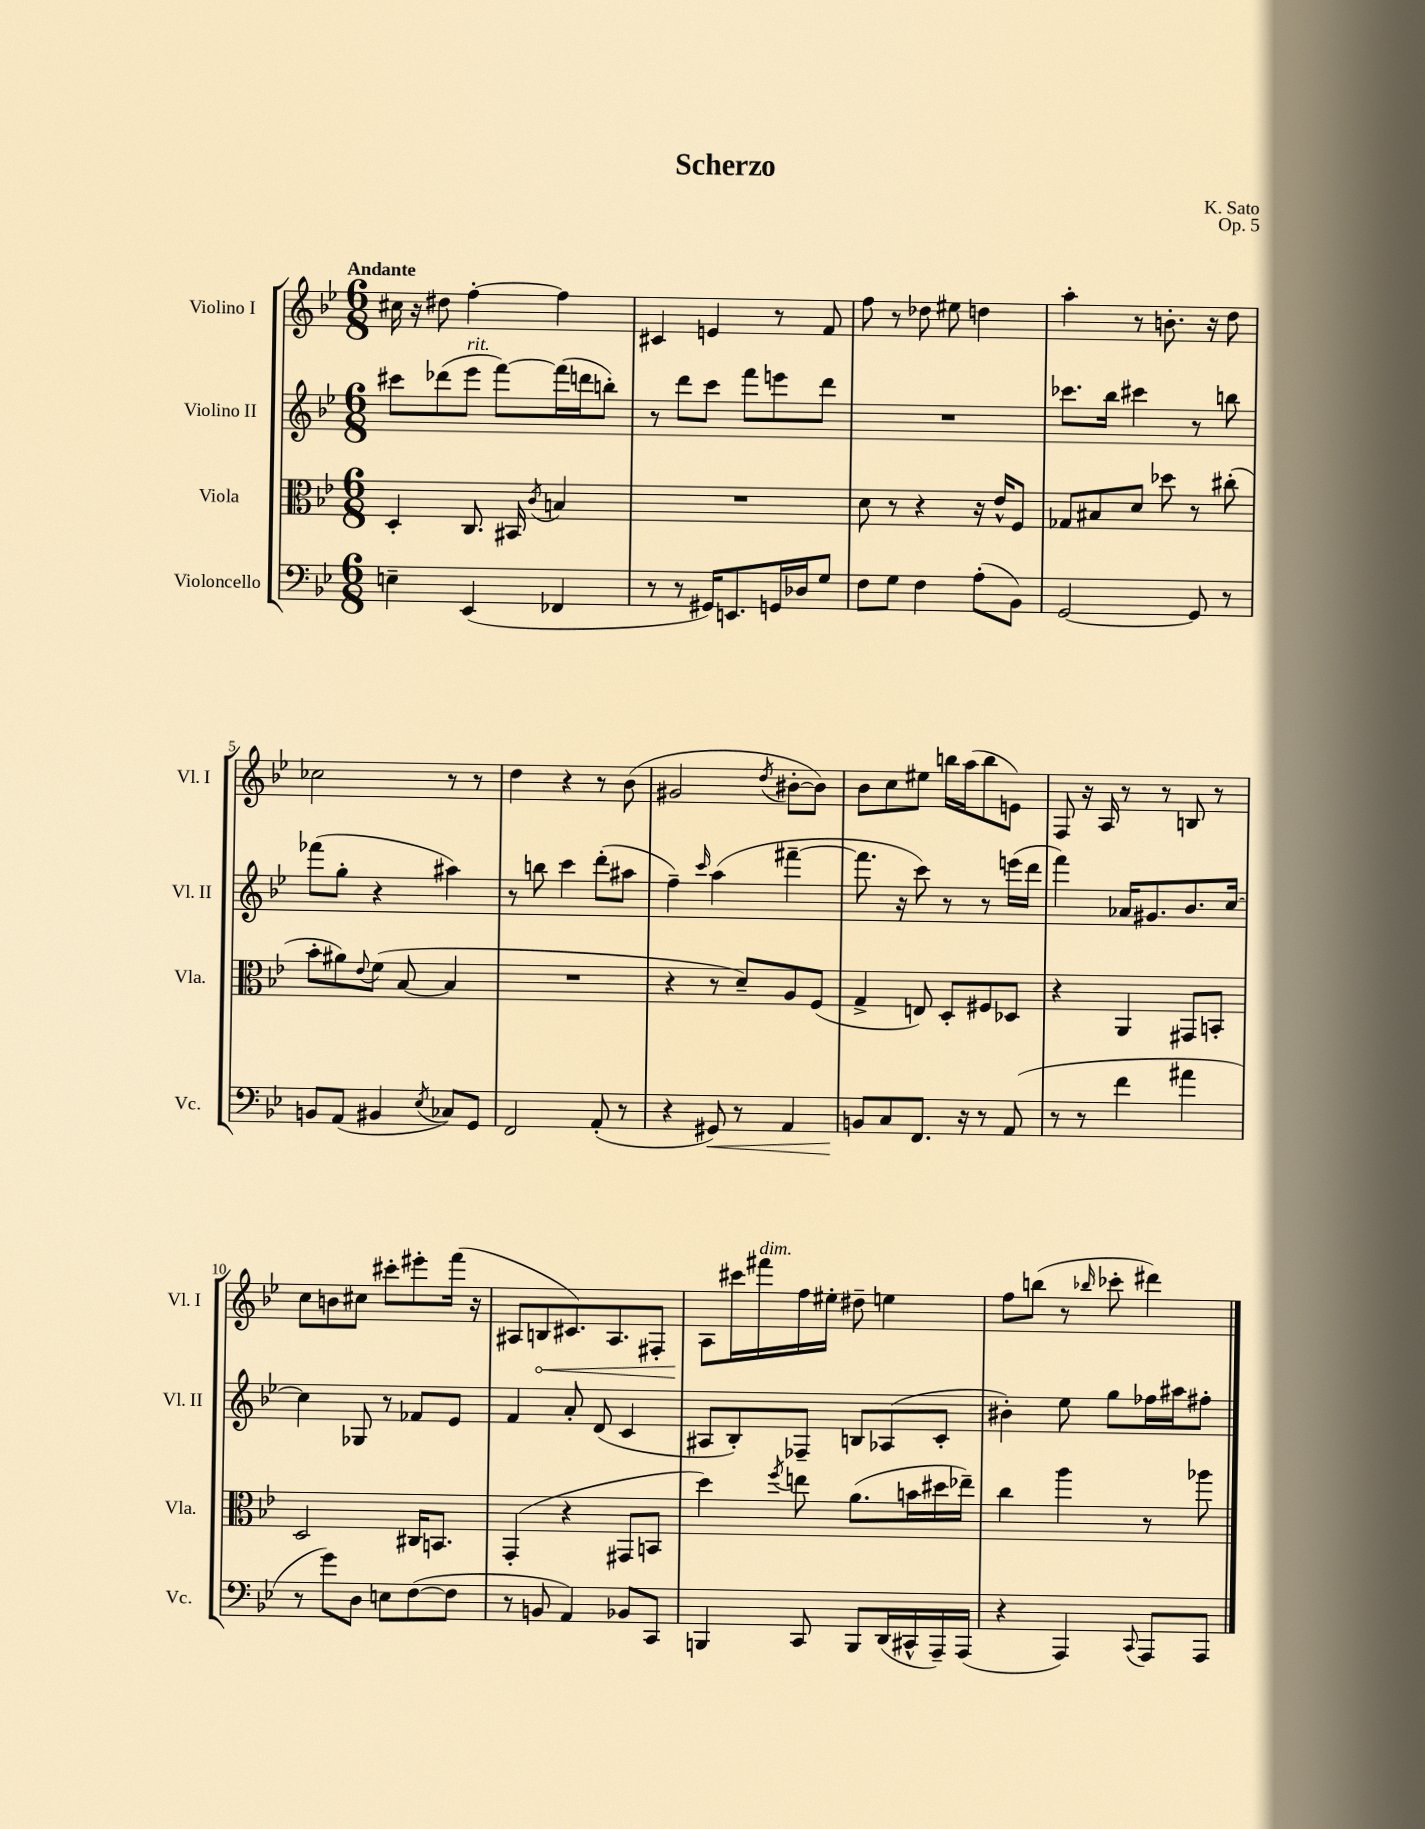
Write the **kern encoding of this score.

**kern	**kern	**kern	**kern
*staff4	*staff3	*staff2	*staff1
*clefF4	*clefC3	*clefG2	*clefG2
*k[b-e-]	*k[b-e-]	*k[b-e-]	*k[b-e-]
*M6/8	*M6/8	*M6/8	*M6/8
4E~\	4D'/	8ccc#\L	16cc#\
.	.	.	16r
.	.	(8ddd-\	8dd#\
(4EE-/	8.C/	8eee-\J	[4ff'\
.	.	[8fff\L)	.
.	16BB#/	.	.
.	8qc/	.	.
4FF-/	4B/	(16fff\]L	4ff\]
.	.	16ddd\J	.
.	.	8bb'\J)	.
=	=	=	=
8r	2.r	8r	4c#/
8r	.	8ddd\L	.
16GG#/LK)	.	8ccc\J	4e/
8.EE/	.	.	.
.	.	8fff\L	.
16GG/L	.	8eee\	8r
16D-/J	.	.	.
8G/J	.	8ddd\J	8f/
=	=	=	=
8F\L	8d\	2.r	8ff\
8G\J	8r	.	8r
4F\	4r	.	8dd-\
.	.	.	8ee#\
(8A'\L	16r	.	4dd\
.	16e-^^/LK	.	.
8BB-\J)	8F/J	.	.
=	=	=	=
[2GG/	8G-/L	8.ccc-\L	4aa'\
.	8B#/	.	.
.	.	16bb-\Jk	.
.	8d/J	4ccc#\	8r
.	8dd-\	.	8.b'\
8GG/]	8r	8r	.
.	.	.	16r
8r	(8cc#'\	8bb\	8dd\
=	=	=	=
8BB/L	8b-'\L	(8fff-\L	2cc-\
(8AA/J	8a#\)	8gg'\J	.
.	8qqe-/	.	.
4BB#/	(8f\J	4r	.
.	[8B-/	.	.
8qE-/	.	.	.
8C-/L)	4B-/]	4aa#\)	8r
8GG/J	.	.	8r
=	=	=	=
2FF/	2.r	8r	4dd\
.	.	8bb\	.
.	.	4ccc\	4r
(8AA'/	.	(8ddd'\L	8r
8r	.	8aa#\J	(8b-\
=	=	=	=
4r	4r	4ff~\)	2g#/
.	.	16qqccc/	.
8GG#/)	8r	(4aa\	.
8r	8d~/L)	.	.
.	.	.	8qdd/
4AA/	8A/	[4fff#~\	[8b#'\L
.	(8F/J	.	8b#\]J)
=	=	=	=
8BB/L	4G^/	8.fff#\]	8b-\L
8C/	.	.	8cc\
.	.	16r	.
8.FF/J	8E/)	8ccc\)	8ee#\J
.	8D'/L	8r	16bb\LL
16r	.	.	(16aa\J
8r	8F#/	8r	8bb\
(8AA/	8D-/J	(16eee\LL	8e\J)
.	.	16ddd\JJ	.
=	=	=	=
8r	4r	4fff\)	8F/
8r	.	.	16r
.	.	.	16A/
4f\	4AA/	16a-/LK	8r
.	.	8.g#/	.
.	.	.	8r
4a#\	8GG#/L	8.b-/	8B/
.	8BB'/J	.	8r
.	.	[16cc/Jk	.
=	=	=	=
8r	2D/	4cc\]	8cc\L
8g\L)	.	.	8b\
8D\J	.	8G-/	8cc#\J
8E\L	.	8r	8ccc#'\L
([8F\	16C#/LK	8f-/L	8eee#'\
.	8.BB/J	.	.
8F\]J	.	8e-/J	(16fff\Jk
.	.	.	16r
=	=	=	=
8r	(4GG'/	4f/	8A#/L
8BB/	.	.	8B/
4AA/)	4r	8a'/	8.c#/)
.	.	(8d/	.
.	.	.	8.A#/
8BB-/L	8GG#/L	4c/	.
8CC/J	8BB/J	.	8F#'/J
=	=	=	=
4BBB/	4dd\)	8A#/L	8A\L
.	.	8B-'/)	16ccc#\L
.	.	.	16fff#\
.	8qff/	.	.
8CC/	8ee\	8F-~/J	16ff\
.	.	.	16ee#'\JJ
8BBB/L	(8.a\L	8B/L	8dd#~\
(16DD/L	.	(8A-/	4ee\
16CC#^^/	16b\L	.	.
16AAA~/)	16dd#\	8c'/J	.
(16AAA/JJ	16ee-~\JJ)	.	.
=	=	=	=
4r	4cc\	4b#'\)	8ff\L
.	.	.	(8bb\J
4AAA/)	4aa\	8ee-\	8r
.	.	.	16qqbb-/
.	.	8gg\L	8ccc-'\
8qqCC/	.	.	.
8AAA/L	8r	16ff-\L	4ddd#\)
.	.	16aa#\J	.
8AAA/J	8aa-\	8ff#'\J	.
==	==	==	==
*-	*-	*-	*-
